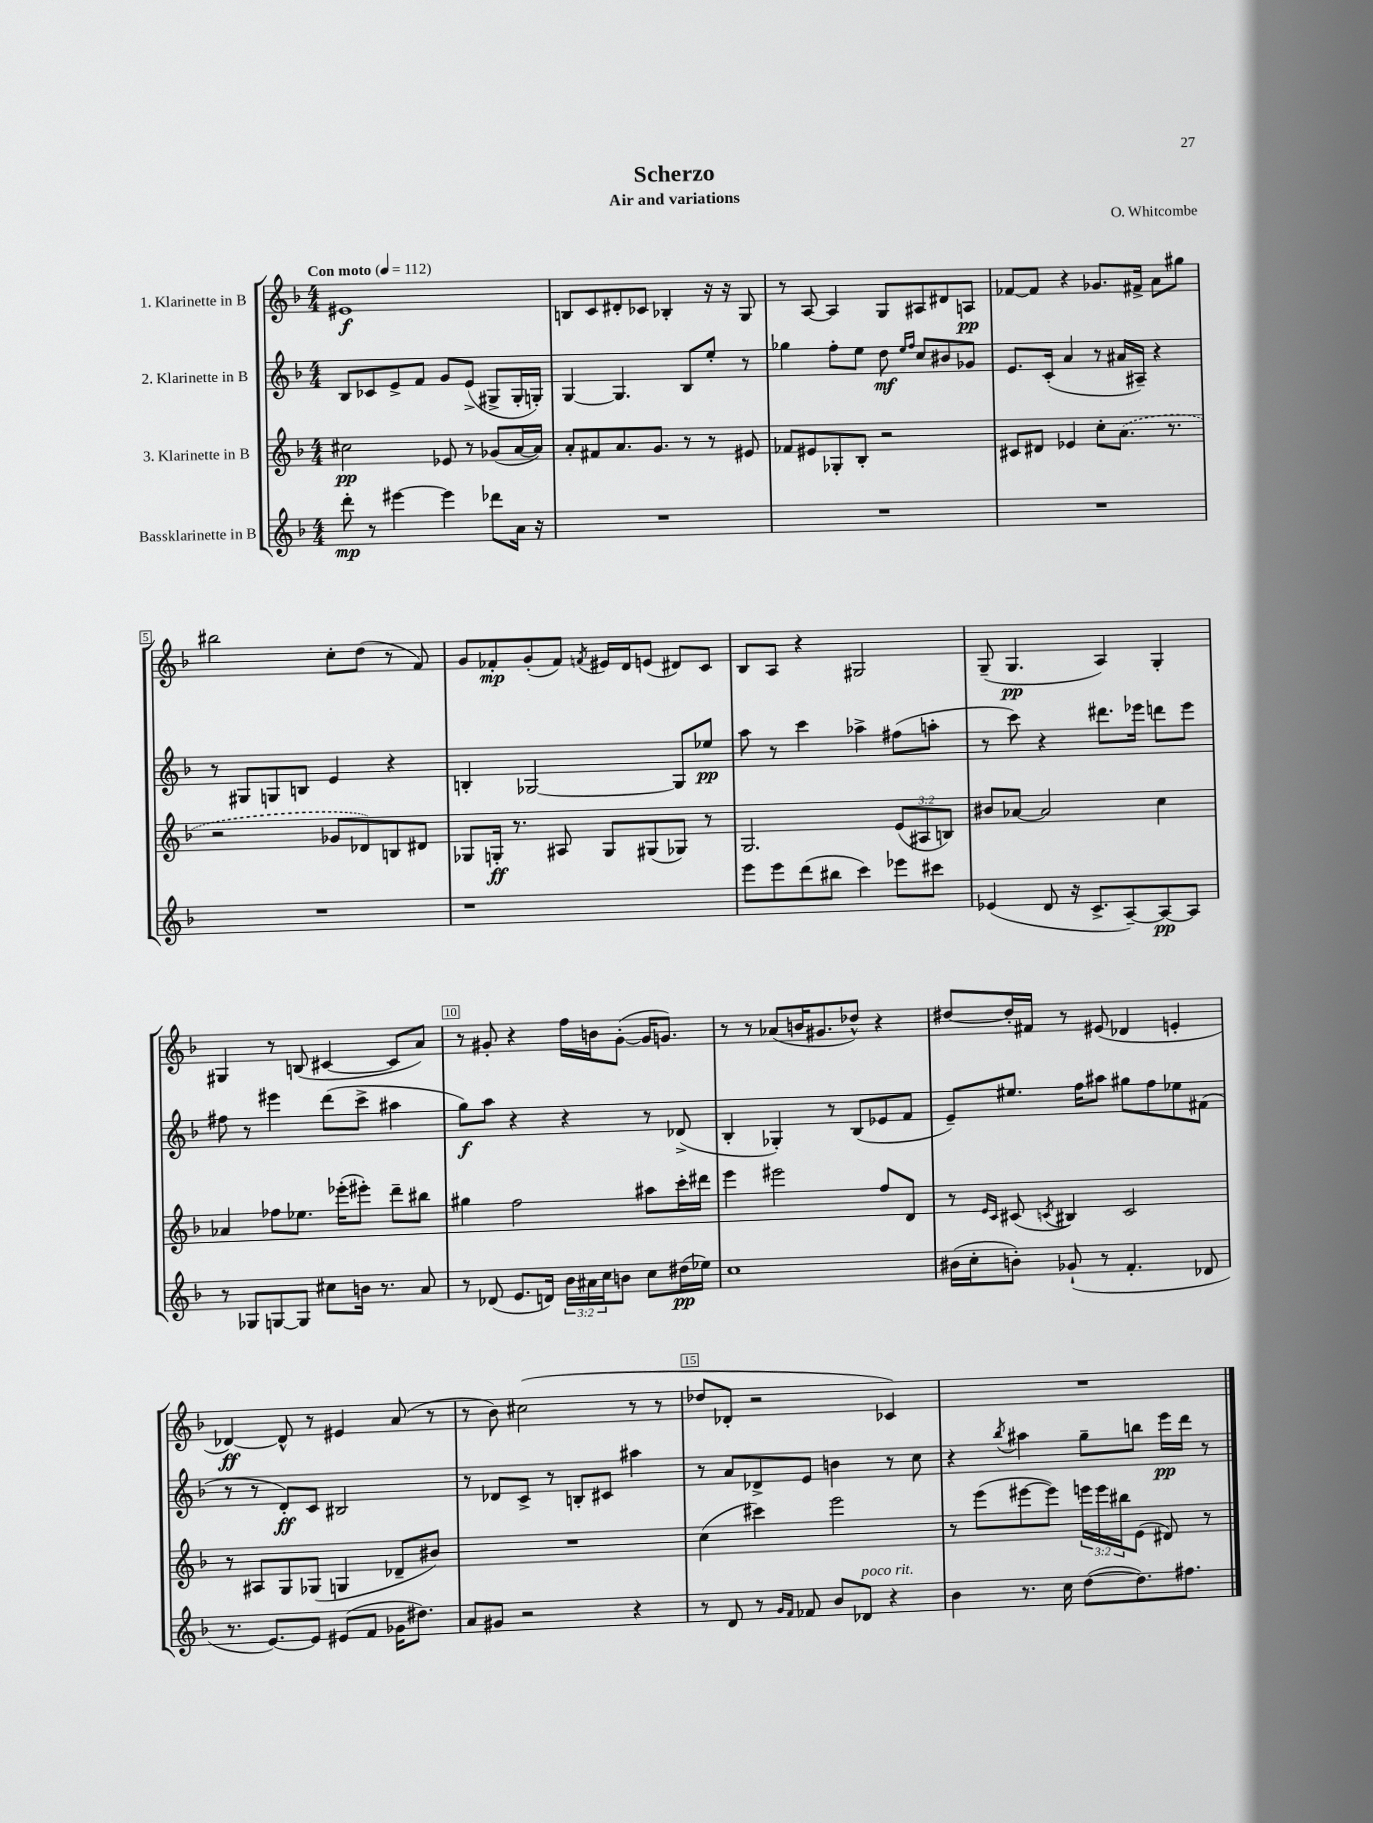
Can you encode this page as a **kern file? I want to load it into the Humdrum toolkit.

**kern	**kern	**kern	**kern
*staff4	*staff3	*staff2	*staff1
*clefG2	*clefG2	*clefG2	*clefG2
*k[b-]	*k[b-]	*k[b-]	*k[b-]
*M4/4	*M4/4	*M4/4	*M4/4
*MM112	*MM112	*MM112	*MM112
8ddd'	2cc#	8B-	1e#
8r	.	8c-	.
[4eee#	.	8e^	.
.	.	8f	.
4eee#]	8e-	8g	.
.	8r	(8e^	.
8ddd-	(8g-	8G#^	.
16a	[16a	16G#'	.
16r	16a])	16G')	.
=	=	=	=
1r	8a'	[4G	8B
.	8f#	.	8c
.	8.a	4.G]	8d#'
.	.	.	8c-
.	8.g	.	.
.	.	.	4B-'
.	8r	8B-	.
.	8r	8ee'	16r
.	.	.	16r
.	8e#	8r	8G
=	=	=	=
1r	8f-	4gg-	8r
.	8e#	.	[8A
.	8G-'	8ff'	4A]
.	8B-'	8ee	.
.	2r	8dd	8G
.	.	16qqee	.
.	.	16qqff	.
.	.	8cc	8A#
.	.	8b#	8d#
.	.	8g-	8A
=	=	=	=
1r	8c#	8.e	[8f-
.	8d#	.	8f-]
.	.	(16c'	.
.	4e-	4a	4r
.	8cc'	8r	8.g-
.	(8.a	16a#	.
.	.	16A#~)	16f#^
.	.	4r	8a
.	8.r	.	.
.	.	.	8gg#
=	=	=	=
1r	2r	8r	2bb#
.	.	8G#	.
.	.	8G	.
.	.	8B	.
.	8g-	4e	8cc'
.	8d-)	.	(8dd
.	8B	4r	8r
.	8d#	.	8f)
=	=	=	=
1r	8G-	4B'	8g
.	16G'	.	8f-'
.	8.r	.	.
.	.	[2G-	(8g'
.	8A#	.	8f-)
.	.	.	8qf
.	8G	.	16e#
.	.	.	16d
.	(8G#	.	(8e
.	8G-)	8G-]	8d#)
.	8r	8ee-	8c
=	=	=	=
8eee	2.G	8aa	8B-
8eee	.	8r	8A
(8ddd	.	4ccc	4r
8bb#	.	.	.
4ccc)	.	4aa-^	2G#
8eee-	(12e	(8ff#	.
.	12A#	.	.
8ccc#	.	8aa'	.
.	12B)	.	.
=	=	=	=
(4e-	8b#	8r	(8G~
.	[8a-	8ccc)	4.G
8d	2a-]	4r	.
16r	.	.	.
8.c^	.	.	.
.	.	8.ddd#	4A)
[8A~)	.	.	.
.	.	16eee-	.
8A_	4cc	8ddd	4G'
8A]	.	8eee-	.
=	=	=	=
8r	4a-	8ff#	4G#
8G-	.	8r	.
[8G	8ff-	4eee#	8r
8G]	8.ee-	.	(8B
8cc#	.	(8ddd	[4c#
.	(16eee-'	.	.
16b	8eee#')	8ccc^	.
8.r	.	.	.
.	8ddd~	4aa#	8c#]
8a	8bb#	.	8a)
=	=	=	=
8r	4gg#	8gg)	8r
(8d-	.	8aa	8g#'
8.e	2ff	4r	4r
16d)	.	.	.
24b-	.	4r	16ff
24a#	.	.	.
.	.	.	16b
24cc	.	.	.
8b	.	.	([8g#'
8cc	8aa#	8r	16g#]
.	.	.	8.g)
(16dd#	16ccc'	(8d-^	.
16ee-)	16ddd#	.	.
=	=	=	=
1cc	4eee	4B-'	8r
.	.	.	8r
.	2eee#	4G-')	(8a-
.	.	.	16b
.	.	.	8.g#
.	.	8r	.
.	.	(8B-	8dd-^^)
.	8ff	8e-	4r
.	8d	8f	.
=	=	=	=
(16b#	8r	8e~)	[8dd#
16cc'	.	.	.
.	16qqe	.	.
.	16qqc	.	.
8b')	(8c#	8.ee#	16dd#']
.	.	.	16f#
.	8qc	.	.
(8g-`	4B#)	.	8r
.	.	16ff	.
8r	.	8aa#	(8e#
4.f'	2c	8gg#	4d-
.	.	8ff	.
.	.	8ee-	4e'
8d-	.	(8f#	.
=	=	=	=
8.r	8r	8r	[4d-)
.	8A#	8r	.
[8.e)	.	.	.
.	8G	8d')	8d-^^]
8e]	(8G-	8c	8r
(8e#	4G	2B#	4e#
8f	.	.	.
16g-	8d-~	.	(8a
8.dd#)	.	.	.
.	8b#)	.	8r
=	=	=	=
8a	1r	8r	8r
8g#	.	8d-	8b-)
2r	.	8c^	(2cc#
.	.	8r	.
.	.	8B'	.
.	.	8c#	.
4r	.	4aa#	8r
.	.	.	8r
=	=	=	=
8r	(4cc	8r	8dd-
8d	.	8a	8d-'
8r	4ccc#)	8d-^	2r
16qqg	.	.	.
16qqf	.	.	.
8f-	.	8e	.
8b-	2eee	4b	.
8d-	.	.	.
4r	.	8r	4c-)
.	.	8cc	.
=	=	=	=
4b-	8r	4r	1r
.	(8eee	.	.
.	.	8qbb-	.
8.r	[8eee#	4aa#	.
.	8eee#])	.	.
16cc	.	.	.
([8dd	24eee	8gg~	.
.	24eee	.	.
.	24bb#	.	.
8.dd])	(8e	8bb	.
.	8d#)	16eee	.
8.ff#	.	16ddd	.
.	8r	8r	.
==	==	==	==
*-	*-	*-	*-
